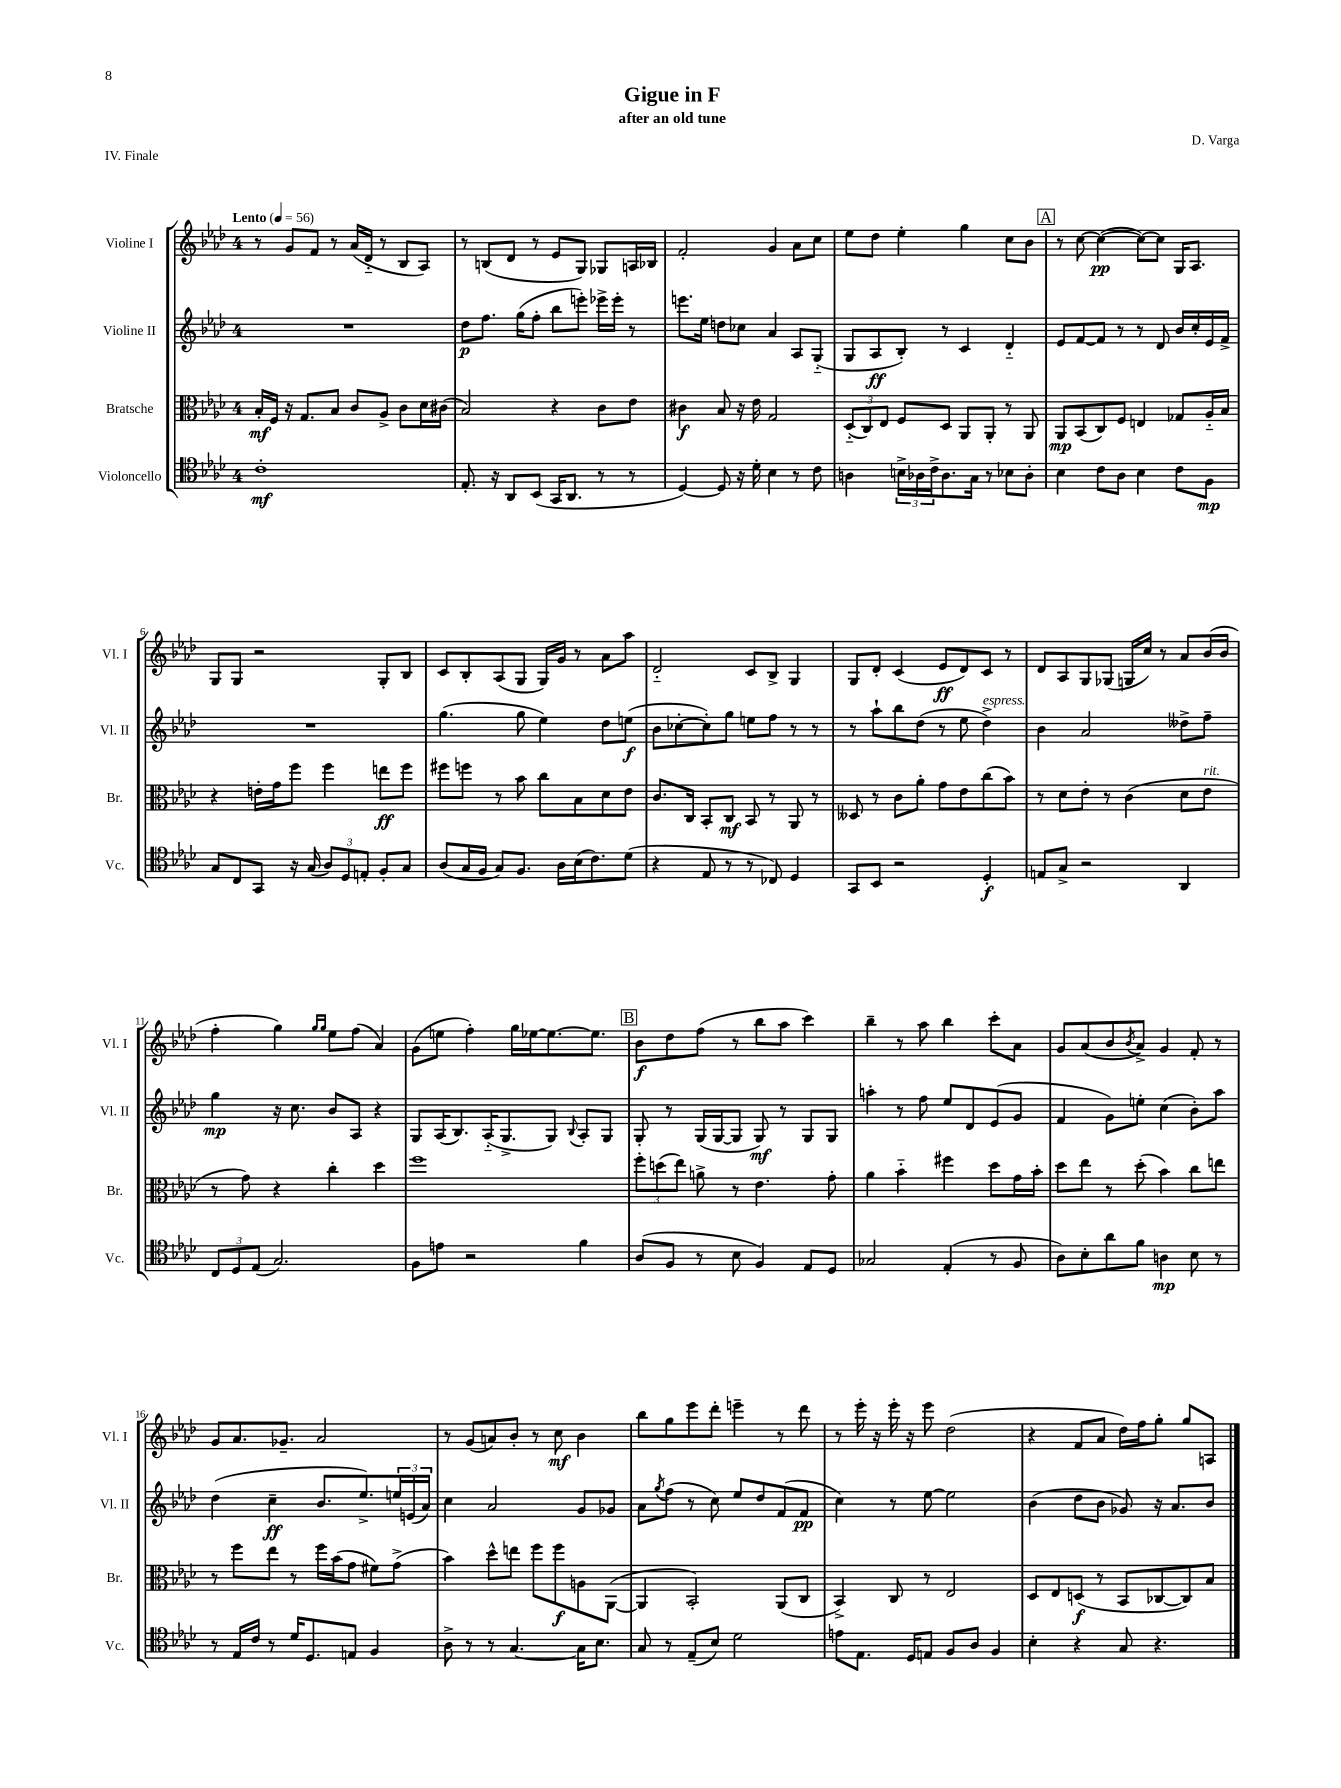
\header { title = "Gigue in F" composer = "D. Varga" subtitle = "after an old tune" piece = "IV. Finale" }
<<
\new StaffGroup <<
\new Staff = "s0" \with { instrumentName = "Violine I" shortInstrumentName = "Vl. I" } {
    \clef treble \key aes \major \once \override Staff.TimeSignature.style = #'single-digit \time 4/4 \tempo "Lento" 4 = 56
    r8 g'8 f'8 r8 aes'16( des'16-_ r8 bes8 aes8) |
    r8 b8( des'8 r8 ees'8 g8) ges8 a16 bes16 |
    f'2-. g'4 aes'8 c''8 |
    ees''8 des''8 ees''4-. g''4 c''8 bes'8 |
    \mark \markup { \box "A" } r8 c''8~ c''4~\pp( c''8~) c''8 g16 aes8. |
    g8 g8 r2 g8-. bes8 |
    c'8 bes8-. aes8( g8 g16) g'16 r8 aes'8 aes''8 |
    des'2-_ c'8 bes8-> g4 |
    g8 des'8-. c'4( ees'8\ff des'8) c'8 r8 |
    des'8 aes8 g8 ges8( g16 c''16) r8 aes'8 bes'16( bes'16 |
    f''4-. g''4) \grace { g''16 g''16 } ees''8 f''8( aes'4) |
    g'8( e''8 f''4-.) g''16 ees''16~ ees''8.~ ees''8. |
    \mark \markup { \box "B" } bes'8\f des''8 f''8( r8 bes''8 aes''8 c'''4) |
    bes''4-- r8 aes''8 bes''4 c'''8-. aes'8 |
    g'8 aes'8( bes'8 \acciaccatura { bes'8 } aes'8->) g'4 f'8-. r8 |
    g'8 aes'8. ges'8.-- aes'2 |
    r8 g'8( a'8) bes'8-. r8 c''8\mf bes'4 |
    bes''8 g''8 ees'''8 des'''8-. e'''4-- r8 des'''8 |
    r8 ees'''16-. r16 ees'''16-. r16 ees'''8 des''2( |
    r4 f'8 aes'8 des''16) f''16 g''8-. g''8 a8 \bar "|." |
}
\new Staff = "s1" \with { instrumentName = "Violine II" shortInstrumentName = "Vl. II" } {
    \clef treble \key aes \major \once \override Staff.TimeSignature.style = #'single-digit \time 4/4
    R1 |
    des''8\p f''8. g''16( f''8-. bes''8 e'''8-.) ees'''16-> ees'''16-. r8 |
    e'''8. ees''16 d''8 ces''8 aes'4 aes8 g8-_( |
    g8 aes8\ff bes8-.) r8 c'4 des'4-_ |
    \mark \markup { \box "A" } ees'8 f'8~ f'8 r8 r8 des'8 bes'16 c''16-. ees'16 f'16-> |
    R1 |
    g''4.( g''8 ees''4) des''8 e''8\f( |
    bes'8 ces''8~-. ces''8-.) g''8 e''8 f''8 r8 r8 |
    r8 aes''8-! bes''8 des''8( r8 ees''8 des''4->^\markup { \italic "espress." }) |
    bes'4 aes'2 deses''8-> f''8-- |
    g''4\mp r16 c''8. bes'8 aes8 r4 |
    g8 aes16( bes8.) aes16-_( g8.-> g8) \appoggiatura { bes8 } aes8-. g8 |
    \mark \markup { \box "B" } g8-. r8 g16( g16~ g8 g8\mf) r8 g8 g8 |
    a''4-. r8 f''8 ees''8 des'8 ees'8( g'8 |
    f'4 g'8) e''8-. c''4( bes'8-.) aes''8 |
    des''4( c''4--\ff bes'8. ees''8.->) \tuplet 3/2 { e''16 e'16( aes'16) } |
    c''4 aes'2 g'8 ges'8 |
    aes'8 \acciaccatura { g''8 } f''8( r8 c''8) ees''8 des''8 f'8( f'8\pp |
    c''4) r8 ees''8~ ees''2 |
    bes'4( des''8 bes'8 ges'8) r16 aes'8. bes'8 \bar "|." |
}
\new Staff = "s2" \with { instrumentName = "Bratsche" shortInstrumentName = "Br." } {
    \clef alto \key aes \major \once \override Staff.TimeSignature.style = #'single-digit \time 4/4
    bes16-.\mf f16 r16 g8. bes8 c'8 aes8-> c'8 des'16 cis'16( |
    bes2) r4 c'8 ees'8 |
    cis'4\f bes8 r16 ees'16 g2 |
    \tuplet 3/2 { des8-_( c8) ees8 } f8 des8 aes,8 aes,8-. r8 aes,8 |
    \mark \markup { \box "A" } aes,8\mp bes,8( c8) f8 e4 ges8 aes16-_ bes16 |
    r4 e'16-. g'16 f''8 f''4 e''8\ff f''8 |
    fis''8 f''8 r8 bes'8 c''8 bes8 des'8 ees'8 |
    c'8. c16 bes,8-. c8\mf bes,8 r8 aes,8 r8 |
    deses8 r8 c'8 aes'8-. g'8 ees'8 c''8( bes'8) |
    r8 des'8 ees'8-. r8 c'4( des'8 ees'8^\markup { \italic "rit." } |
    r8 g'8) r4 c''4-. des''4 |
    f''1 |
    \mark \markup { \box "B" } \tuplet 3/2 { f''8-. d''8( ees''8) } a'8-> r8 ees'4. g'8-. |
    aes'4 bes'4-_ fis''4 des''8 g'16 bes'16-. |
    des''8 ees''8 r8 des''8-.( bes'4) c''8 e''8 |
    r8 f''8 ees''8 r8 f''16 bes'16( g'8 fis'8) g'8->( |
    bes'4) des''8-^ e''8 f''8 f''8\f a8 aes,8~( |
    aes,4 bes,2-.) aes,8( c8 |
    bes,4->) c8 r8 ees2 |
    des8 ees8 d8\f( r8 bes,8 ces8~ ces8) bes8 \bar "|." |
}
\new Staff = "s3" \with { instrumentName = "Violoncello" shortInstrumentName = "Vc." } {
    \clef tenor \key aes \major \once \override Staff.TimeSignature.style = #'single-digit \time 4/4
    c'1-.\mf |
    ees8.-. r16 aes,8 bes,8( g,16 aes,8. r8 r8 |
    des4~) des8 r16 des'16-. bes4 r8 c'8 |
    a4 \tuplet 3/2 { b16-> aes16 c'16-> } aes8. g16 r8 bes8 aes8-. |
    \mark \markup { \box "A" } bes4 c'8 aes8 bes4 c'8 f8\mp |
    g8 c8 g,8 r16 g16( \tuplet 3/2 { aes8) des8 e8-. } f8-. g8 |
    aes8( g16 f16 g8) f8. aes16 bes16( c'8.) des'8( |
    r4 ees8 r8 r8 ces8) des4 |
    g,8 bes,8 r2 des4-.\f |
    e8 g8-> r2 aes,4 |
    \tuplet 3/2 { c8 des8 ees8( } g2.) |
    f8 e'8 r2 f'4 |
    \mark \markup { \box "B" } aes8( f8 r8 bes8 f4) ees8 des8 |
    ges2 ees4-.( r8 f8 |
    aes8) bes8-. aes'8 f'8 a4\mp bes8 r8 |
    r8 ees16 c'16 r8 des'16 des8. e8 f4 |
    aes8-> r8 r8 g4.~ g16 bes8. |
    g8 r8 ees8--( bes8) des'2 |
    e'8 ees8. des16 e8 f8 aes8 f4 |
    bes4-. r4 g8 r4. \bar "|." |
}
>>
>>
